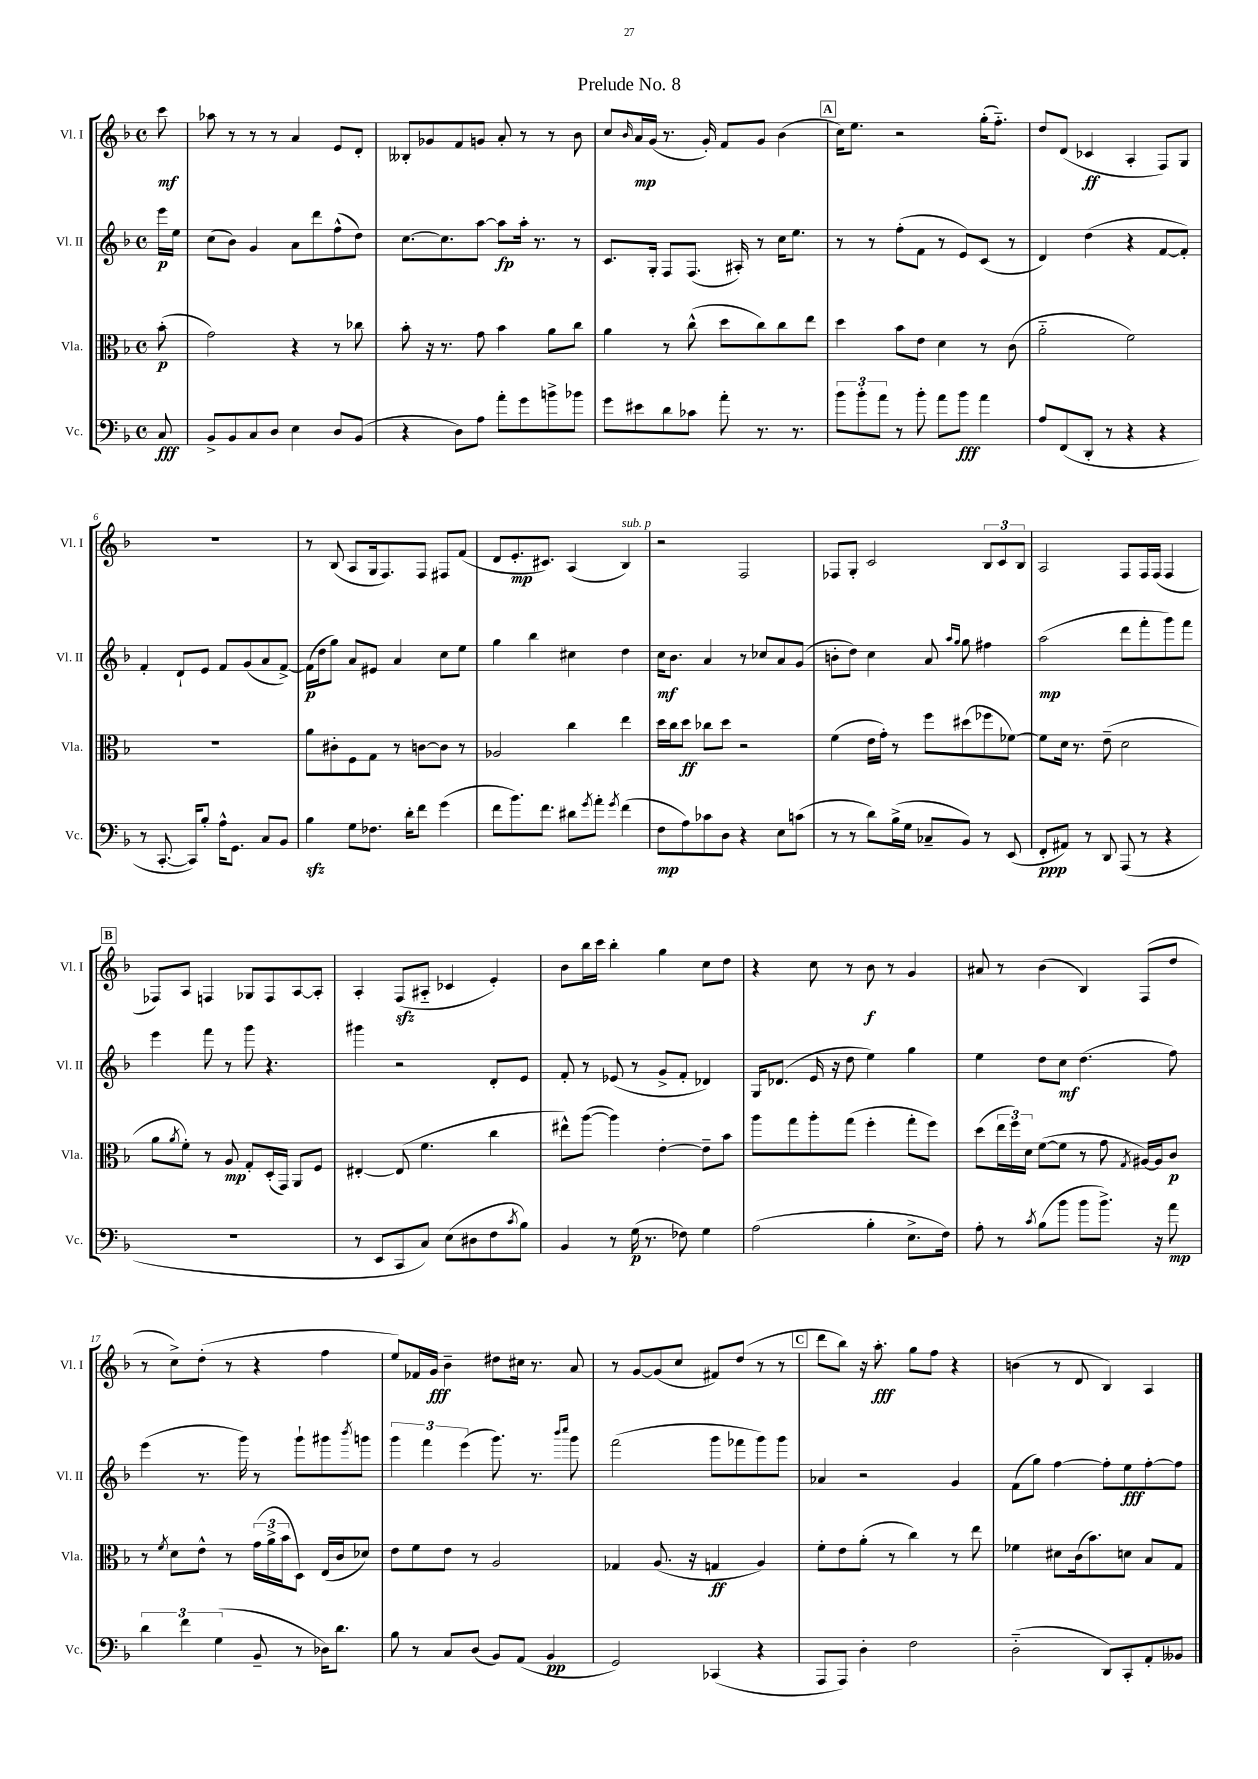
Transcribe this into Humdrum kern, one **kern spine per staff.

**kern	**dynam	**kern	**dynam	**kern	**dynam	**kern	**dynam
*part4	*part4	*part3	*part3	*part2	*part2	*part1	*part1
*staff4	*staff4	*staff3	*staff3	*staff2	*staff2	*staff1	*staff1
*I"Vc.	*	*I"Vla.	*	*I"Vl. II	*	*I"Vl. I	*
*I'Vc.	*	*I'Vla.	*	*I'Vl. II	*	*I'Vl. I	*
*clefF4	*	*clefC3	*	*clefG2	*	*clefG2	*
*k[b-]	*	*k[b-]	*	*k[b-]	*	*k[b-]	*
*M4/4	*	*M4/4	*	*M4/4	*	*M4/4	*
*met(c)	*	*met(c)	*	*met(c)	*	*met(c)	*
=	=	=	=	=	=	=	=
8C/	fff	(8b-'\	p	16eee\LL	p	8ccc\	mf
.	.	.	.	16ee\JJ	.	.	.
=1	=1	=1	=1	=1	=1	=1	=1
8BB-^/L	.	2g\)	.	(8cc\L	.	8aa-X\	.
8BB-/	.	.	.	8b-\J)	.	8r	.
8C/	.	.	.	4g/	.	8r	.
8D/J	.	.	.	.	.	8r	.
4E\	.	4r	.	8a\L	.	4a/	.
.	.	.	.	8ddd\	.	.	.
8D/L	.	8r	.	(8ff^^\	.	8e/L	.
(8BB-/J	.	8cc-X\	.	8dd\J)	.	8d'/J	.
=2	=2	=2	=2	=2	=2	=2	=2
4r	.	8b-'\	.	[8.cc\L	.	8B--X'/L	.
.	.	16r	.	.	.	8g-X/	.
.	.	8.r	.	8.cc\]	.	.	.
8D\L)	.	.	.	.	.	8f/	.
8A\J	.	8g\	.	[8aa\J	.	8gn/J	.
8a'\L	.	4b-\	.	8aa\L]	fp	8a'/	.
8g\	.	.	.	16aa'\Jk	.	8r	.
.	.	.	.	8.r	.	.	.
8bn^\	.	8a\L	.	.	.	8r	.
8b-X\J	.	8cc\J	.	8r	.	8b-\	.
=3	=3	=3	=3	=3	=3	=3	=3
8g\L	.	4a\	.	8.c/L	.	8cc/L	.
.	.	.	.	.	.	16qqb-/	.
8e#X\	.	.	.	.	.	16a/L	mp
.	.	.	.	16G'/Jk	.	(16g/JJ	.
8d\	.	8r	.	8F/L	.	8.r	.
8c-X\J	.	(8cc^^\	.	(8.F/J	.	.	.
.	.	.	.	.	.	16g'/)	.
8a'\	.	8dd\L	.	.	.	8f/L	.
.	.	.	.	16A#X'/)	.	.	.
8.r	.	8cc\)	.	8r	.	8g/J	.
.	.	8cc\	.	16cc\KL	.	(4b-\	.
8.r	.	.	.	8.ee\J	.	.	.
.	.	8ee\J	.	.	.	.	.
!!LO:REH:place=s1:t=A
=4	=4	=4	=4	=4	=4	=4	=4
12b-\L	.	4dd\	.	8r	.	16cc\KL)	.
.	.	.	.	.	.	8.ee\J	.
12b-'\	.	.	.	.	.	.	.
.	.	.	.	8r	.	.	.
12a\J	.	.	.	.	.	.	.
8r	.	8b-\L	.	(8ff'\L	.	2r	.
8b-'\	.	8e\J	.	8f\J	.	.	.
8a\L	.	4d\	.	8r	.	.	.
8b-\J	fff	.	.	8e/L)	.	.	.
4a\	.	8r	.	(8c/J	.	(16gg'\KL	.
.	.	.	.	.	.	8.ff\J)	.
.	.	(8c\	.	8r	.	.	.
=5	=5	=5	=5	=5	=5	=5	=5
8A/L	.	2a\	.	4d/)	.	8dd/L	.
(8FF/	.	.	.	.	.	(8d/J	.
8DD'/J	.	.	.	(4dd\	.	4c-X/	ff
8r	.	.	.	.	.	.	.
4r	.	2f\)	.	4r	.	4A'/	.
4r	.	.	.	[8f/L	.	8F/L)	.
.	.	.	.	8f'/J])	.	8G/J	.
!!LO:LB:g=z
=6	=6	=6	=6	=6	=6	=6	=6
8r	.	1r	.	4f'/	.	1r	.
[8.CC'/	.	.	.	.	.	.	.
.	.	.	.	8d`/L	.	.	.
16CC/KL])	.	.	.	.	.	.	.
8B-'/J	.	.	.	8e/J	.	.	.
16A^^\KL	.	.	.	8f/L	.	.	.
8.GG\J	.	.	.	.	.	.	.
.	.	.	.	(8g/	.	.	.
8C/L	.	.	.	8a/	.	.	.
8BB-/J	.	.	.	[8f^/J)	.	.	.
=7	=7	=7	=7	=7	=7	=7	=7
4B-zz\	.	8a\L	.	(16f\LL]	p	8r	.
.	.	.	.	16dd\J	.	.	.
.	.	8c#X'\	.	8gg\J)	.	(8B-/	.
8G\L	.	8F\	.	8a/L	.	8A/L	.
8.F-X\J	.	8G\J	.	8e#X/J	.	16G/k	.
.	.	.	.	.	.	8.F/)	.
.	.	8r	.	4a/	.	.	.
16d'\KL	.	.	.	.	.	.	.
8f\J	.	[8cn\L	.	.	.	8F/J	.
(4g\	.	8c\J]	.	8cc\L	.	8F#X/L	.
.	.	8r	.	8ee\J	.	(8f/J	.
=8	=8	=8	=8	=8	=8	=8	=8
8f\L	.	2A-X/	.	4gg\	.	8d/L	.
8.b-\)	.	.	.	.	.	8.e'/	mp
.	.	.	.	4bb-\	.	.	.
8.f\J	.	.	.	.	.	8.c#X/J)	.
8d#X\L	.	4cc\	.	4cc#X\	.	(4A/	.
8qg/	.	.	.	.	.	.	.
8a'\J	.	.	.	.	.	.	.
8qg/	.	.	.	.	.	.	.
!	!	!	!	!	!	!LO:TX:a:i:t=sub. p	!
(4f\	.	4ee\	.	4dd\	.	4B-/)	.
=9	=9	=9	=9	=9	=9	=9	=9
8F\L	mp	16dd\LL	.	16cc\KL	mf	2r	.
.	.	16cc\J	.	8.b-\J	.	.	.
8A\)	.	8dd\J	ff	.	.	.	.
8c-X\	.	8cc-X\L	.	4a/	.	.	.
8D\J	.	8dd\J	.	.	.	.	.
4r	.	2r	.	8r	.	2F/	.
.	.	.	.	8cc-X/L	.	.	.
8E\L	.	.	.	8a/	.	.	.
(8cn\J	.	.	.	(8g/J	.	.	.
=10	=10	=10	=10	=10	=10	=10	=10
8r	.	(4f\	.	8bn'\L	.	8F-X/L	.
8r	.	.	.	8dd\J)	.	8G'/J	.
8d\L)	.	16e\LL	.	4cc\	.	2c/	.
.	.	16g'\JJ)	.	.	.	.	.
(16B-^\L	.	8r	.	.	.	.	.
16G\JJ	.	.	.	.	.	.	.
8C-X~/L	.	8ff\L	.	8a/	.	.	.
.	.	.	.	16qqaa/LL	.	.	.
.	.	.	.	16qqgg/JJ	.	.	.
8BB-/J)	.	(8dd#X\	.	8gg\	.	.	.
8r	.	8ff-X\	.	4ff#X\	.	12B-/L	.
.	.	.	.	.	.	12c/	.
(8EE/	.	[8f-X\J)	.	.	.	.	.
.	.	.	.	.	.	12B-/J	.
=11	=11	=11	=11	=11	=11	=11	=11
8FF'/L	ppp	8f-\L]	.	(2aa\	mp	2A/	.
8AA#X/J)	.	16d\Jk	.	.	.	.	.
.	.	8.r	.	.	.	.	.
8r	.	.	.	.	.	.	.
8DD/	.	(8e~\	.	.	.	.	.
(8AAA/	.	2d\	.	8ddd\L	.	8F/L	.
8r	.	.	.	8fff'\	.	16F/L	.
.	.	.	.	.	.	(16F/JJ	.
4r	.	.	.	8ggg\)	.	4F/	.
.	.	.	.	8fff\J	.	.	.
!!LO:LB:g=z
!!LO:REH:place=s1:t=B
=12	=12	=12	=12	=12	=12	=12	=12
1r	.	8a\L	.	4eee\	.	8F-X/L)	.
.	.	8qa/	.	.	.	.	.
.	.	8f'\J)	.	.	.	8A/J	.
.	.	8r	.	8fff\	.	4Fn/	.
.	.	8A/	mp	8r	.	.	.
.	.	8G'/L	.	8ggg\	.	8G-X/L	.
.	.	(16D'/L	.	4.r	.	8F/	.
.	.	16GG/JJ)	.	.	.	.	.
.	.	8AA/L	.	.	.	[8A/	.
.	.	8F/J	.	.	.	8A'/J]	.
=13	=13	=13	=13	=13	=13	=13	=13
8r	.	[4E#X'/	.	4ggg#X\	.	4A'/	.
8EE/L	.	.	.	.	.	.	.
8CC/	.	(8E#/]	.	2r	.	(8Fzz/L	.
8C/J)	.	4.f\	.	.	.	8A#X/J	.
(8E\L	.	.	.	.	.	4c-X/	.
8D#X\	.	.	.	.	.	.	.
8F\	.	4cc\	.	8d'/L	.	4e'/)	.
8qc/	.	.	.	.	.	.	.
8B-\J)	.	.	.	8e/J	.	.	.
=14	=14	=14	=14	=14	=14	=14	=14
4BB-/	.	8ee#X^^\L)	.	8f'/	.	8b-\L	.
.	.	([8aa\J	.	8r	.	16bb-\L	.
.	.	.	.	.	.	16ccc\JJ	.
8r	.	4aa\])	.	(8e-X/	.	4bb-'\	.
(16G\	p	.	.	8r	.	.	.
8.r	.	.	.	.	.	.	.
.	.	[4e'\	.	8g^/L	.	4gg\	.
8F-X\)	.	.	.	8f'/J	.	.	.
4G\	.	8e~\L]	.	4d-X/)	.	8cc\L	.
.	.	8b-\J	.	.	.	8dd\J	.
=15	=15	=15	=15	=15	=15	=15	=15
(2A\	.	8aa\L	.	16G/KL	.	4r	.
.	.	.	.	(8.d-X/J	.	.	.
.	.	8gg\	.	.	.	.	.
.	.	8aa'\	.	16e/	.	8cc\	.
.	.	.	.	16r	.	.	.
.	.	(8gg\J	.	8dd\	.	8r	.
4B-'\	.	4ff'\	.	4ee\)	.	8b-\	f
.	.	.	.	.	.	8r	.
8.E^\L	.	8gg'\L	.	4gg\	.	4g/	.
.	.	8ff\J)	.	.	.	.	.
16F\Jk)	.	.	.	.	.	.	.
=16	=16	=16	=16	=16	=16	=16	=16
8A'\	.	(8dd\L	.	4ee\	.	8a#X/	.
8r	.	24ee\L	.	.	.	8r	.
.	.	24ff\)	.	.	.	.	.
.	.	24d\JJ	.	.	.	.	.
8qc/	.	.	.	.	.	.	.
(8B-\L	.	([8f\L	.	8dd\L	.	(4b-\	.
8b-\J	.	8f\J]	.	8cc\J	mf	.	.
8b-\L	.	8r	.	(4.dd\	.	4B-/)	.
8.b-^\J)	.	8g\	.	.	.	.	.
.	.	8qG/	.	.	.	.	.
.	.	[16A#X/LL)	.	.	.	(8F/L	.
16r	.	16A#/J]	.	.	.	.	.
8a\	mp	8c/J	p	8ff\)	.	8dd/J	.
!!LO:LB:g=z
=17	=17	=17	=17	=17	=17	=17	=17
6d\	.	8r	.	(4eee\	.	8r	.
.	.	8qf/	.	.	.	.	.
.	.	8d\L	.	.	.	8cc^\L)	.
6f\	.	.	.	.	.	.	.
.	.	8e^^\J	.	8.r	.	(8dd'\J	.
(6G\	.	.	.	.	.	.	.
.	.	8r	.	.	.	8r	.
.	.	.	.	16ggg\)	.	.	.
8BB-~/	.	(24g\LL	.	8r	.	4r	.
.	.	24a^\	.	.	.	.	.
.	.	24b-\J	.	.	.	.	.
8r	.	8D\J)	.	8ggg`\L	.	.	.
16D-X\KL)	.	(16E/LL	.	8ggg#X\	.	4ff\	.
8.d\J	.	16c/J	.	.	.	.	.
.	.	.	.	8qbbb-/	.	.	.
.	.	8d-X/J)	.	8gggn\J	.	.	.
=18	=18	=18	=18	=18	=18	=18	=18
8B-\	.	8e\L	.	6ggg\	.	8ee/L)	.
8r	.	8f\	.	.	.	16f-X/L	.
.	.	.	.	6fff\	.	.	.
.	.	.	.	.	.	16g/JJ	fff
8C/L	.	8e\J	.	.	.	4b-~\	.
.	.	.	.	(6eee\	.	.	.
(8D/J	.	8r	.	.	.	.	.
8BB-/L)	.	2A/	.	8.ggg\)	.	8dd#X\L	.
(8AA/J	.	.	.	.	.	16cc#X\Jk	.
.	.	.	.	8.r	.	8.r	.
4BB-/	pp	.	.	.	.	.	.
.	.	.	.	16qqbbb-/LL	.	.	.
.	.	.	.	16qqcccc/JJ	.	.	.
.	.	.	.	8ggg\	.	8a/	.
=19	=19	=19	=19	=19	=19	=19	=19
2GG/)	.	4G-X/	.	(2fff\	.	8r	.
.	.	.	.	.	.	[8g/L	.
.	.	(8.A/	.	.	.	(8g/]	.
.	.	.	.	.	.	8cc/J	.
.	.	16r	.	.	.	.	.
(4CC-X/	.	4Gn/	ff	8ggg\L	.	8f#X/L)	.
.	.	.	.	8fff-X\	.	(8dd/J	.
4r	.	4A/)	.	8ggg\)	.	8r	.
.	.	.	.	8ggg\J	.	8r	.
!!LO:REH:place=s1:t=C
=20	=20	=20	=20	=20	=20	=20	=20
8AAA/L	.	8f'\L	.	4a-X/	.	8ddd\L	.
8AAA/J)	.	8e\	.	.	.	8bb-\J)	.
4D'\	.	(8a'\J	.	2r	.	16r	.
.	.	.	.	.	.	8.aa'\	fff
.	.	8r	.	.	.	.	.
2F\	.	4cc\)	.	.	.	8gg\L	.
.	.	.	.	.	.	8ff\J	.
.	.	8r	.	4g/	.	4r	.
.	.	8ee\	.	.	.	.	.
=21	=21	=21	=21	=21	=21	=21	=21
(2D\	.	4f-X\	.	(8f\L	.	(4bn\	.
.	.	.	.	8gg\J)	.	.	.
.	.	8d#X\L	.	[4ff\	.	8r	.
.	.	(16c\k	.	.	.	8d/	.
.	.	8.b-\)	.	.	.	.	.
8DD/L)	.	.	.	8ff'\L]	.	4B-/)	.
8CC'/	.	8dn\J	.	8ee\	fff	.	.
8AA'/	.	8B-/L	.	[8ff'\	.	4A/	.
8BB--X/J	.	8G/J	.	8ff\J]	.	.	.
==	==	==	==	==	==	==	==
*-	*-	*-	*-	*-	*-	*-	*-
